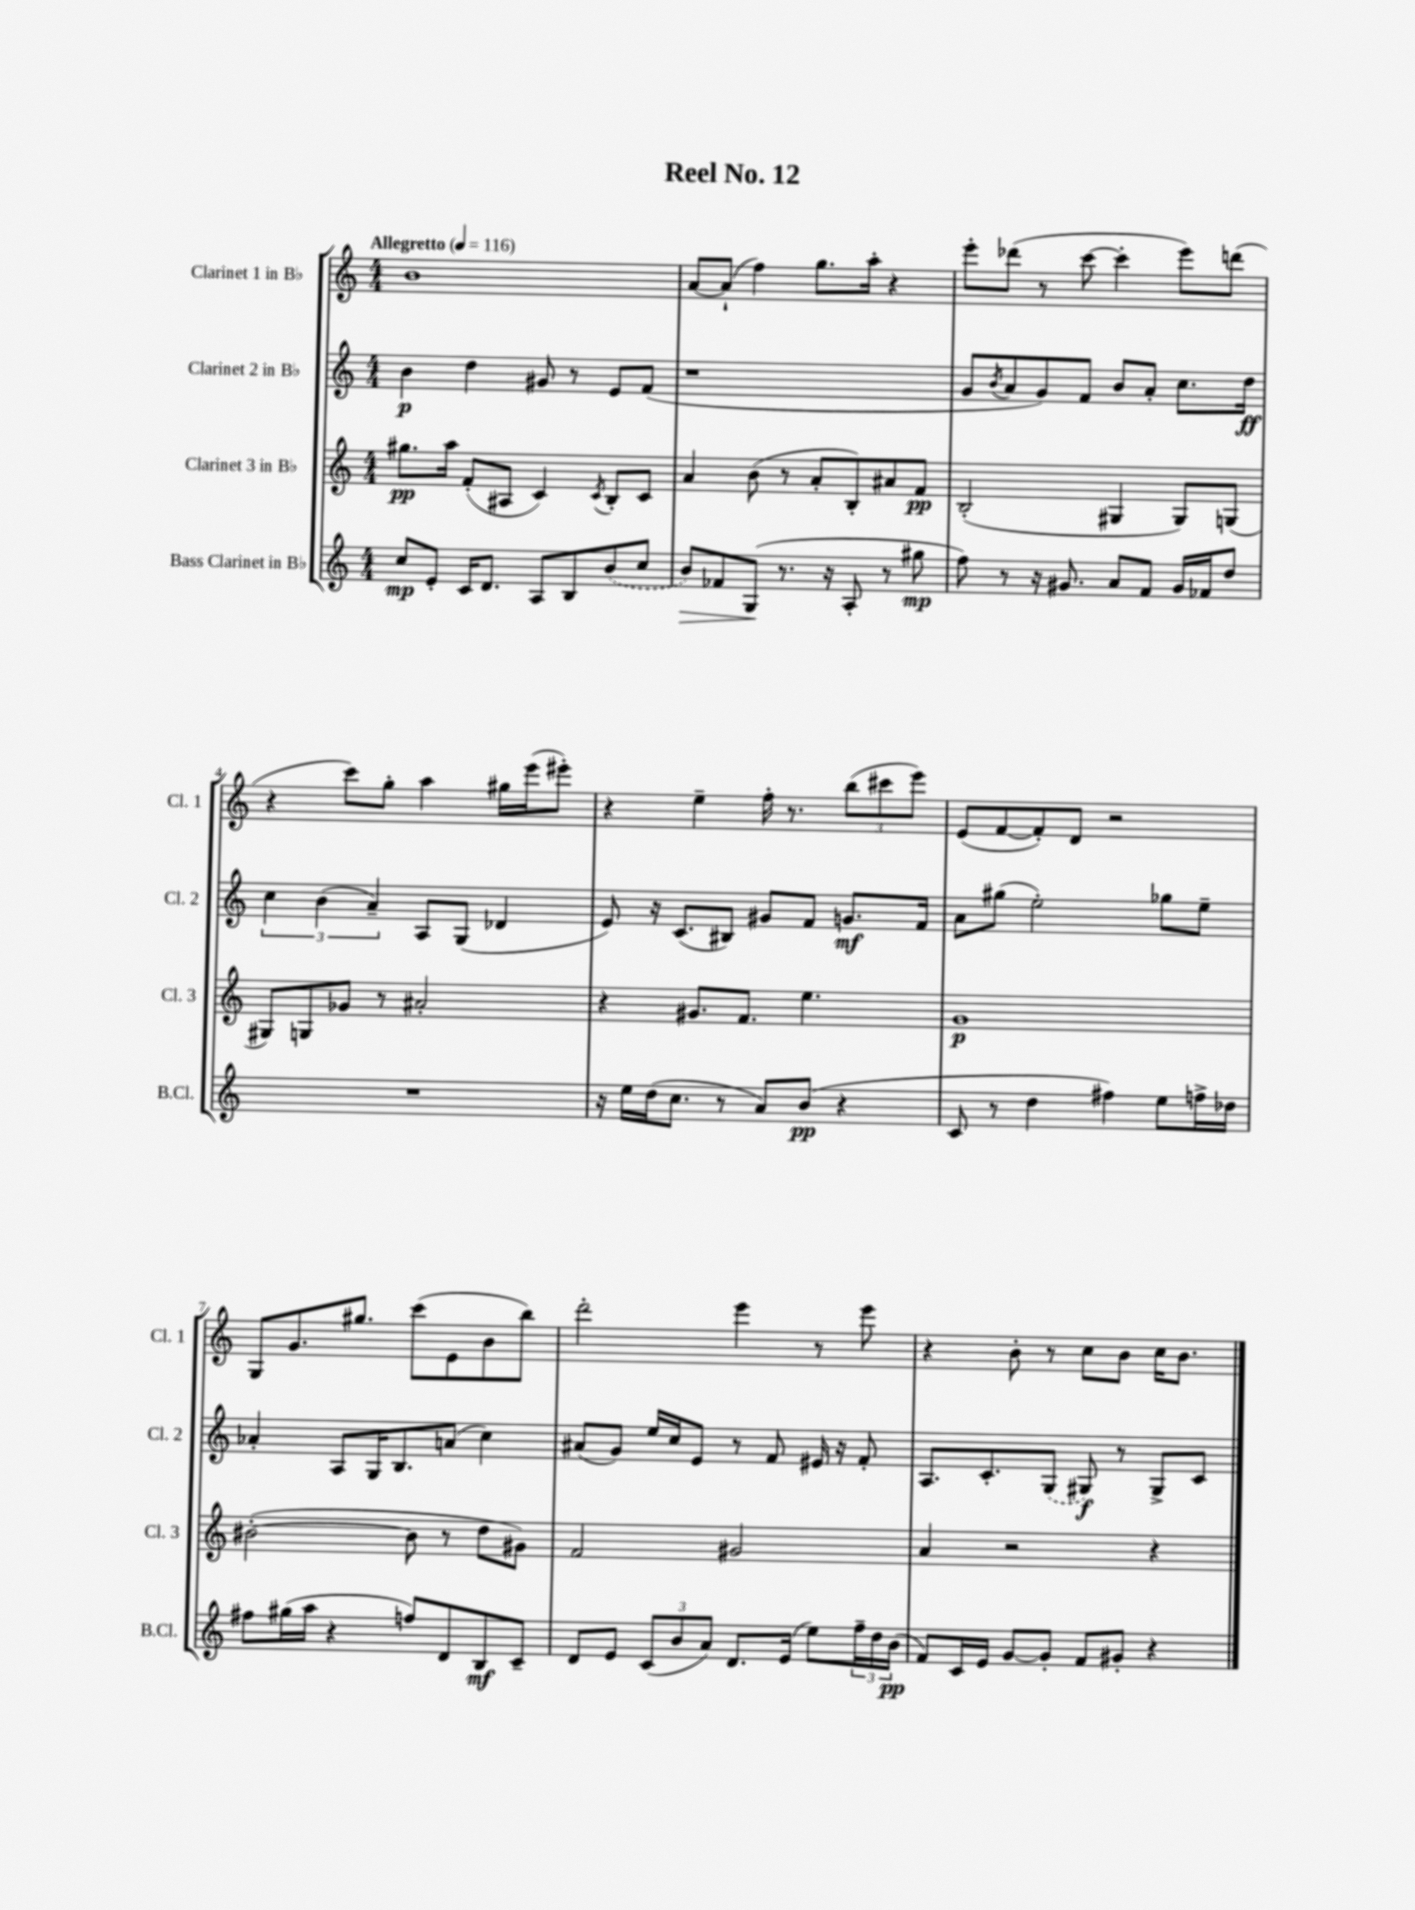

**kern	**kern	**kern	**kern
*staff4	*staff3	*staff2	*staff1
*clefG2	*clefG2	*clefG2	*clefG2
*k[]	*k[]	*k[]	*k[]
*M4/4	*M4/4	*M4/4	*M4/4
*MM116	*MM116	*MM116	*MM116
8cc	8.gg#	4b	1b
8e'	.	.	.
.	16aa	.	.
16c	(8f'	4dd	.
8.d	.	.	.
.	8A#	.	.
8A	4c)	8g#	.
8B	.	8r	.
.	8qc	.	.
(8b	8B'	8e	.
8cc	8c	(8f	.
=	=	=	=
8b)	4a	1r	[8a
8f-	.	.	(8a`]
(8G	(8b	.	4ff)
8.r	8r	.	.
.	8a'	.	8.gg
16r	.	.	.
8A'	8B')	.	.
.	.	.	16aa'
8r	8a#	.	4r
8gg#	8f	.	.
=	=	=	=
8ff)	(2B'	8g	8eee'
.	.	8qb	.
8r	.	8a	(8ddd-
16r	.	8g)	8r
8.g#	.	.	.
.	.	8f	[8ccc
8a	4G#	8b	4ccc']
8f	.	8a'	.
16g#	8G#)	8.cc	8eee)
16f-	.	.	.
8dd	(8G	.	(8ddd
.	.	16dd	.
=	=	=	=
1r	8G#)	6cc	4r
.	8G	.	.
.	.	(6b	.
.	8g-	.	8ccc)
.	.	6a~)	.
.	8r	.	8gg'
.	2a#'	8A	4aa
.	.	(8G	.
.	.	4d-	16gg#
.	.	.	(16eee
.	.	.	8eee#')
=	=	=	=
16r	4r	8e)	4r
16ee	.	.	.
(16dd	.	16r	.
8.cc	.	(8.c	.
.	8.g#	.	4ee~
8r	.	8B#)	.
.	8.f	.	.
8a)	.	8g#	16ff'
.	.	.	8.r
(8b	4.ee	8f	.
4r	.	8.g	(12bb
.	.	.	12ccc#
.	.	.	12eee)
.	.	16f	.
=	=	=	=
8c	1g	8a	(8e
8r	.	(8gg#	[8f
4dd	.	2ee')	8f'])
.	.	.	8d
4ff#)	.	.	2r
8ee	.	8gg-	.
16ff^	.	8ee~	.
16dd-	.	.	.
=	=	=	=
8ff#	([2b#'	4a-'	8G
(16gg#	.	.	8.g
16aa	.	.	.
4r	.	8A	.
.	.	.	8.gg#
.	.	16G	.
.	.	8.B	.
8ff)	8b#]	.	(8ccc
8d	8r	(8a	8e
8B	8dd	4cc)	8b
8c~	8g#)	.	8bb)
=	=	=	=
8d	2f	(8a#	2ddd'
8e	.	8g)	.
(12c	.	16ee	.
.	.	16cc	.
12b	.	.	.
.	.	8e	.
12a)	.	.	.
8.d	2g#	8r	4eee
.	.	8f	.
(16e	.	.	.
8ee)	.	16e#	8r
.	.	16r	.
24ff~	.	8f'	8eee
24dd	.	.	.
(24b	.	.	.
=	=	=	=
8f)	4a	8.A	4r
16c	.	.	.
16e	.	8.c'	.
[8g	2r	.	8b'
8g']	.	(8G	8r
8f	.	8G#)	8cc
8g#'	.	8r	8b
4r	4r	8G#^	16cc
.	.	.	8.b
.	.	8c	.
==	==	==	==
*-	*-	*-	*-
